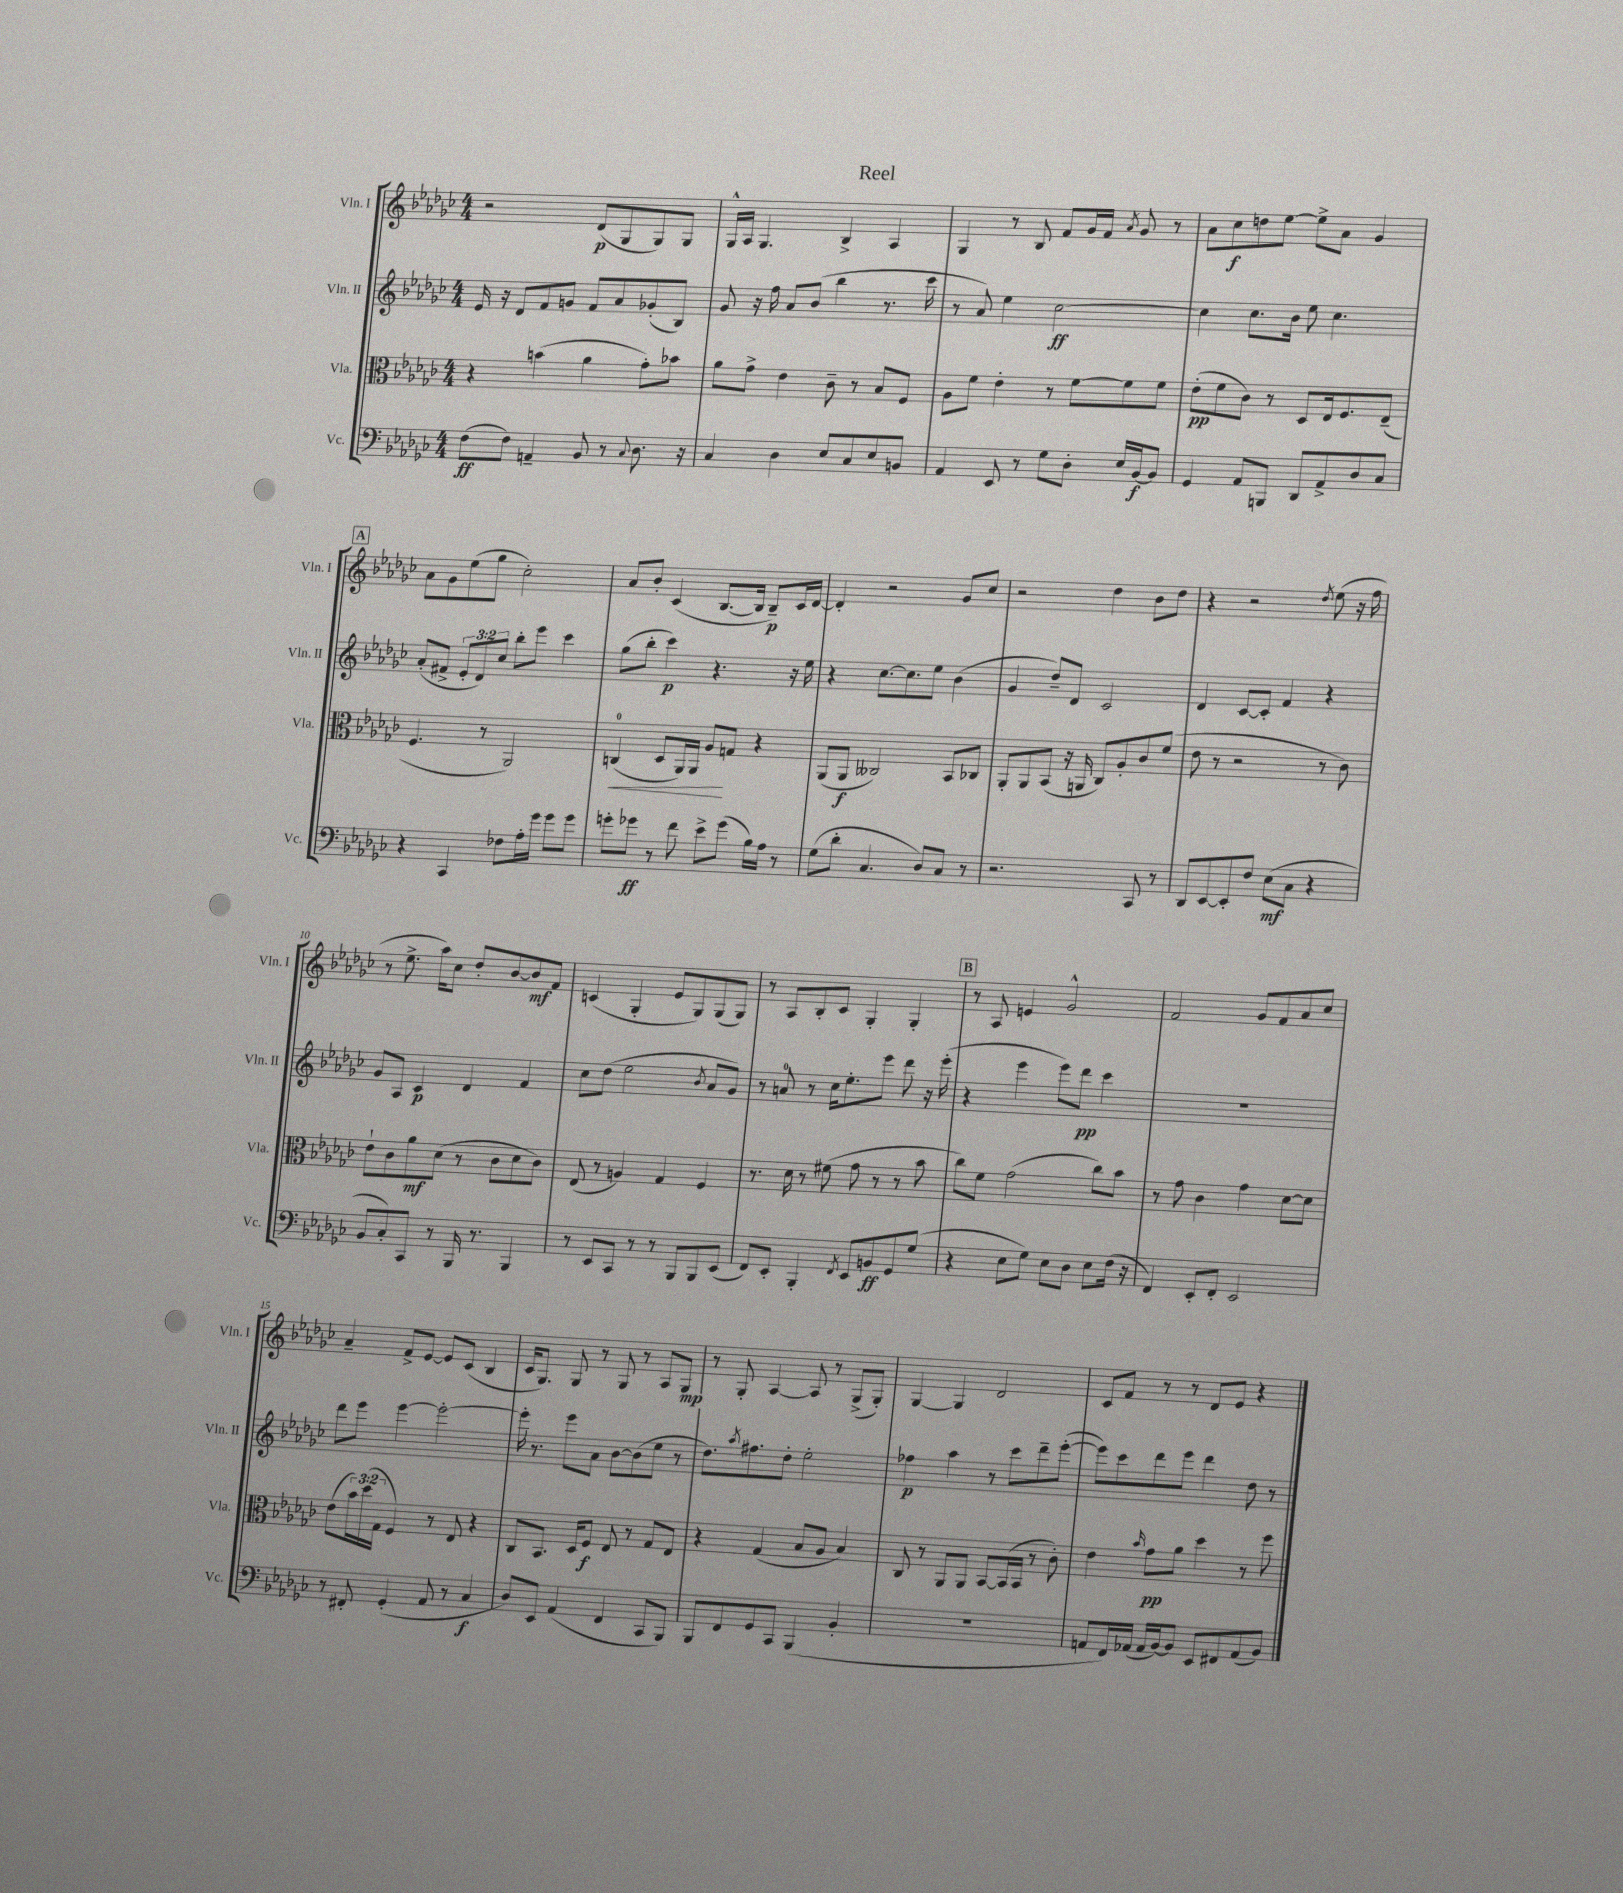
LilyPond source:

\header { title = "Reel" }
<<
\new StaffGroup <<
\new Staff = "s0" \with { instrumentName = "Vln. I" shortInstrumentName = "Vln. I" } {
    \clef treble \key ges \major \numericTimeSignature \time 4/4
    r2 des'8\p( ges8 ges8) ges8 |
    ges16-^ aes16 ges4. bes4-> aes4 |
    ges4 r8 bes8 f'8 ges'16 f'16 \acciaccatura { aes'8 } ges'8 r8 |
    aes'8 ces''8\f d''8 ees''8~ ees''8-> aes'8 ges'4 |
    \mark \markup { \box "A" } aes'8 ges'8 ees''8( ges''8 ces''2-.) |
    aes'8 bes'8-. ces'4( bes8.~ bes16 bes8--\p) ces'16 des'16~ |
    des'4-. r2 ges'8 ces''8 |
    r2 des''4 bes'8 des''8 |
    r4 r2 \acciaccatura { des''8 } ees''8( r16 f''16 |
    r8 ees''8.-> aes''16) ces''8 des''8-. bes'8~ bes'8\mf f'8 |
    c'4( ges4-. ees'8 ges8) ges8( ges8) |
    r8 aes8 bes8-. ces'8 ges4-. ges4-. |
    \mark \markup { \box "B" } r8 aes8 e'4 ges'2-^ |
    f'2 ges'8 f'8 aes'8 ces''8 |
    aes'4-- f'8-> ees'8~ ees'8 ces'8( bes4 |
    ces'16 ges8.) ges8 r8 ges8 r8 aes8 ges8\mp |
    r8 ges8-. aes4~ aes8 r8 ges8->( ges8-.) |
    ges4~ ges4 des'2 |
    ces'8 f'8 r8 r8 des'8 ees'8 r4 \bar "|." |
}
\new Staff = "s1" \with { instrumentName = "Vln. II" shortInstrumentName = "Vln. II" } {
    \clef treble \key ges \major \numericTimeSignature \time 4/4 \override Staff.TupletNumber.text = #tuplet-number::calc-fraction-text
    ees'16 r16 des'8 f'8 g'8 f'8 aes'8 ges'8-.( bes8) |
    ges'8 r16 f''16 aes'8 bes'8( bes''4 r8. ces'''16 |
    r8 aes'8) ees''4 ces''2~\ff |
    ces''4 ces''8. bes'16 ees''8 ces''4. |
    \mark \markup { \box "A" } aes'8-.( fis'8-> \tuplet 3/2 { ees'8-. des'8) ces''8 } bes''8-. ees'''8 ces'''4 |
    ges''8( bes''8-. ces'''4\p) r4. r16 ees''16 |
    r4 ces''8.~ ces''8. ees''8 bes'4( |
    ges'4 des''8--) des'8 ces'2 |
    des'4 ces'8~ ces'8-. f'4 r4 |
    ges'8 aes8 ces'4\p des'4 f'4 |
    ces''8 des''8( ees''2 \acciaccatura { bes'8 } aes'8 ges'8) |
    r8 a'8-0 r8 ces''16 ees''8.-. ees'''8 des'''8 r16 ees'''16-.( |
    \mark \markup { \box "B" } r4 ees'''4 ees'''8) des'''8\pp ces'''4 |
    R1 |
    des'''8 ees'''8 ees'''4~ ees'''2~-. |
    ees'''16-. r8. ees'''8 aes'8 bes'8~ bes'8( ees''8 r8 |
    des''8.) \acciaccatura { aes''8 } fis''8. des''8-. ees''2-. |
    fes''4\p aes''4 r8 ces'''8 des'''8-- ees'''8~-.( |
    ees'''8) ces'''8 des'''8 ees'''8 des'''4 des''8 r8 \bar "|." |
}
\new Staff = "s2" \with { instrumentName = "Vla." shortInstrumentName = "Vla." } {
    \clef alto \key ges \major \numericTimeSignature \time 4/4 \override Staff.TupletNumber.text = #tuplet-number::calc-fraction-text
    r4 b'4( aes'4 ges'8-.) bes'8 |
    aes'8 ges'8-> ees'4 ces'8-- r8 bes8 f8 |
    aes8 f'8 ees'4-. r8 f'8~ f'8 f'8 |
    ees'8-.\pp( f'8 ces'8) r8 des8 ees16 f8. ees8--( |
    \mark \markup { \box "A" } f4. r8 aes,2) |
    c4-0\<( des8 aes,16) aes,16 aes8\! g8 r4 |
    aes,8( aes,8\f ceses2) bes,8 ces8 |
    aes,8-. aes,8 bes,8( r16 a,16 ces8) aes8-. ces'8 f'8( |
    ees'8 r8 r2 r8 ces'8) |
    ees'8-! ces'8 aes'8\mf des'8( r8 ces'8 des'8 ces'8) |
    ees8( r8 a4) ges4 f4 |
    r8. des'16 r8 fis'8( ges'8 r8 r8 bes'8 |
    \mark \markup { \box "B" } ces''8) f'8 ges'2( ces''8) bes'8 |
    r8 ges'8 ces'4 ges'4 des'8~ des'8 |
    ees'8( \tuplet 3/2 { bes'16) des''16( ges16 } f4) r8 ees8 r4 |
    ces8 bes,8. des16 f8\f ees8 r8 ges8 ees8 |
    r4 ges4( bes8 aes8 bes4) |
    ces8 r8 aes,8 aes,8 bes,8~ bes,16( bes,16 r8 ces'8-.) |
    ees'4 \grace { bes'16 } ges'8\pp aes'8 des''4 r8 f''8 \bar "|." |
}
\new Staff = "s3" \with { instrumentName = "Vc." shortInstrumentName = "Vc." } {
    \clef bass \key ges \major \numericTimeSignature \time 4/4
    f8\ff( f8) a,4-- bes,8 r8 \appoggiatura { ces8 } des8. r16 |
    ces4 des4 ees8 ces8 ees8 b,8 |
    aes,4 ees,8 r8 ges8 des8-. ees16 bes,16~\f bes,8 |
    ges,4 aes,8 b,,8 des,8 aes,8-> des8 ces8 |
    \mark \markup { \box "A" } r4 ces,4 fes8 aes16-. ges'16 ges'8 ges'8 |
    g'8-. ges'8\ff r8 f'8 ees'8-> ges'8( bes16) aes16 r8 |
    ges8( des'8-. ces4. des8) ces8 r8 |
    r2. ces,8 r8 |
    des,8 ees,8~ ees,8-. f8 ees8\mf( ces8 r4 |
    bes,8 ces8-.) ces,8 r8 bes,,16 r8. bes,,4 |
    r8 ees,8 ces,8 r8 r8 bes,,8 bes,,8 ees,8( |
    f,8) ees,8-. bes,,4-. \acciaccatura { f,8 } ees,8 b,8\ff ges,8 ges8( |
    \mark \markup { \box "B" } r4 ees8 ges8) ees8 des8 ees8 f16( r16 |
    f,4) ees,8-. f,8-. ees,2 |
    r8 fis,8-. ges,4-.( aes,8 r8 ces4\f |
    des8) ees,8 aes,4( f,4 ces,8 bes,,8) |
    bes,,8 f,8 ges,8 ces,8 bes,,4( bes,4-. |
    r1 |
    a,8 f,16) aes,16( aes,16 bes,16~) bes,8 ees,8 fis,8 aes,8( bes,8) \bar "|." |
}
>>
>>
